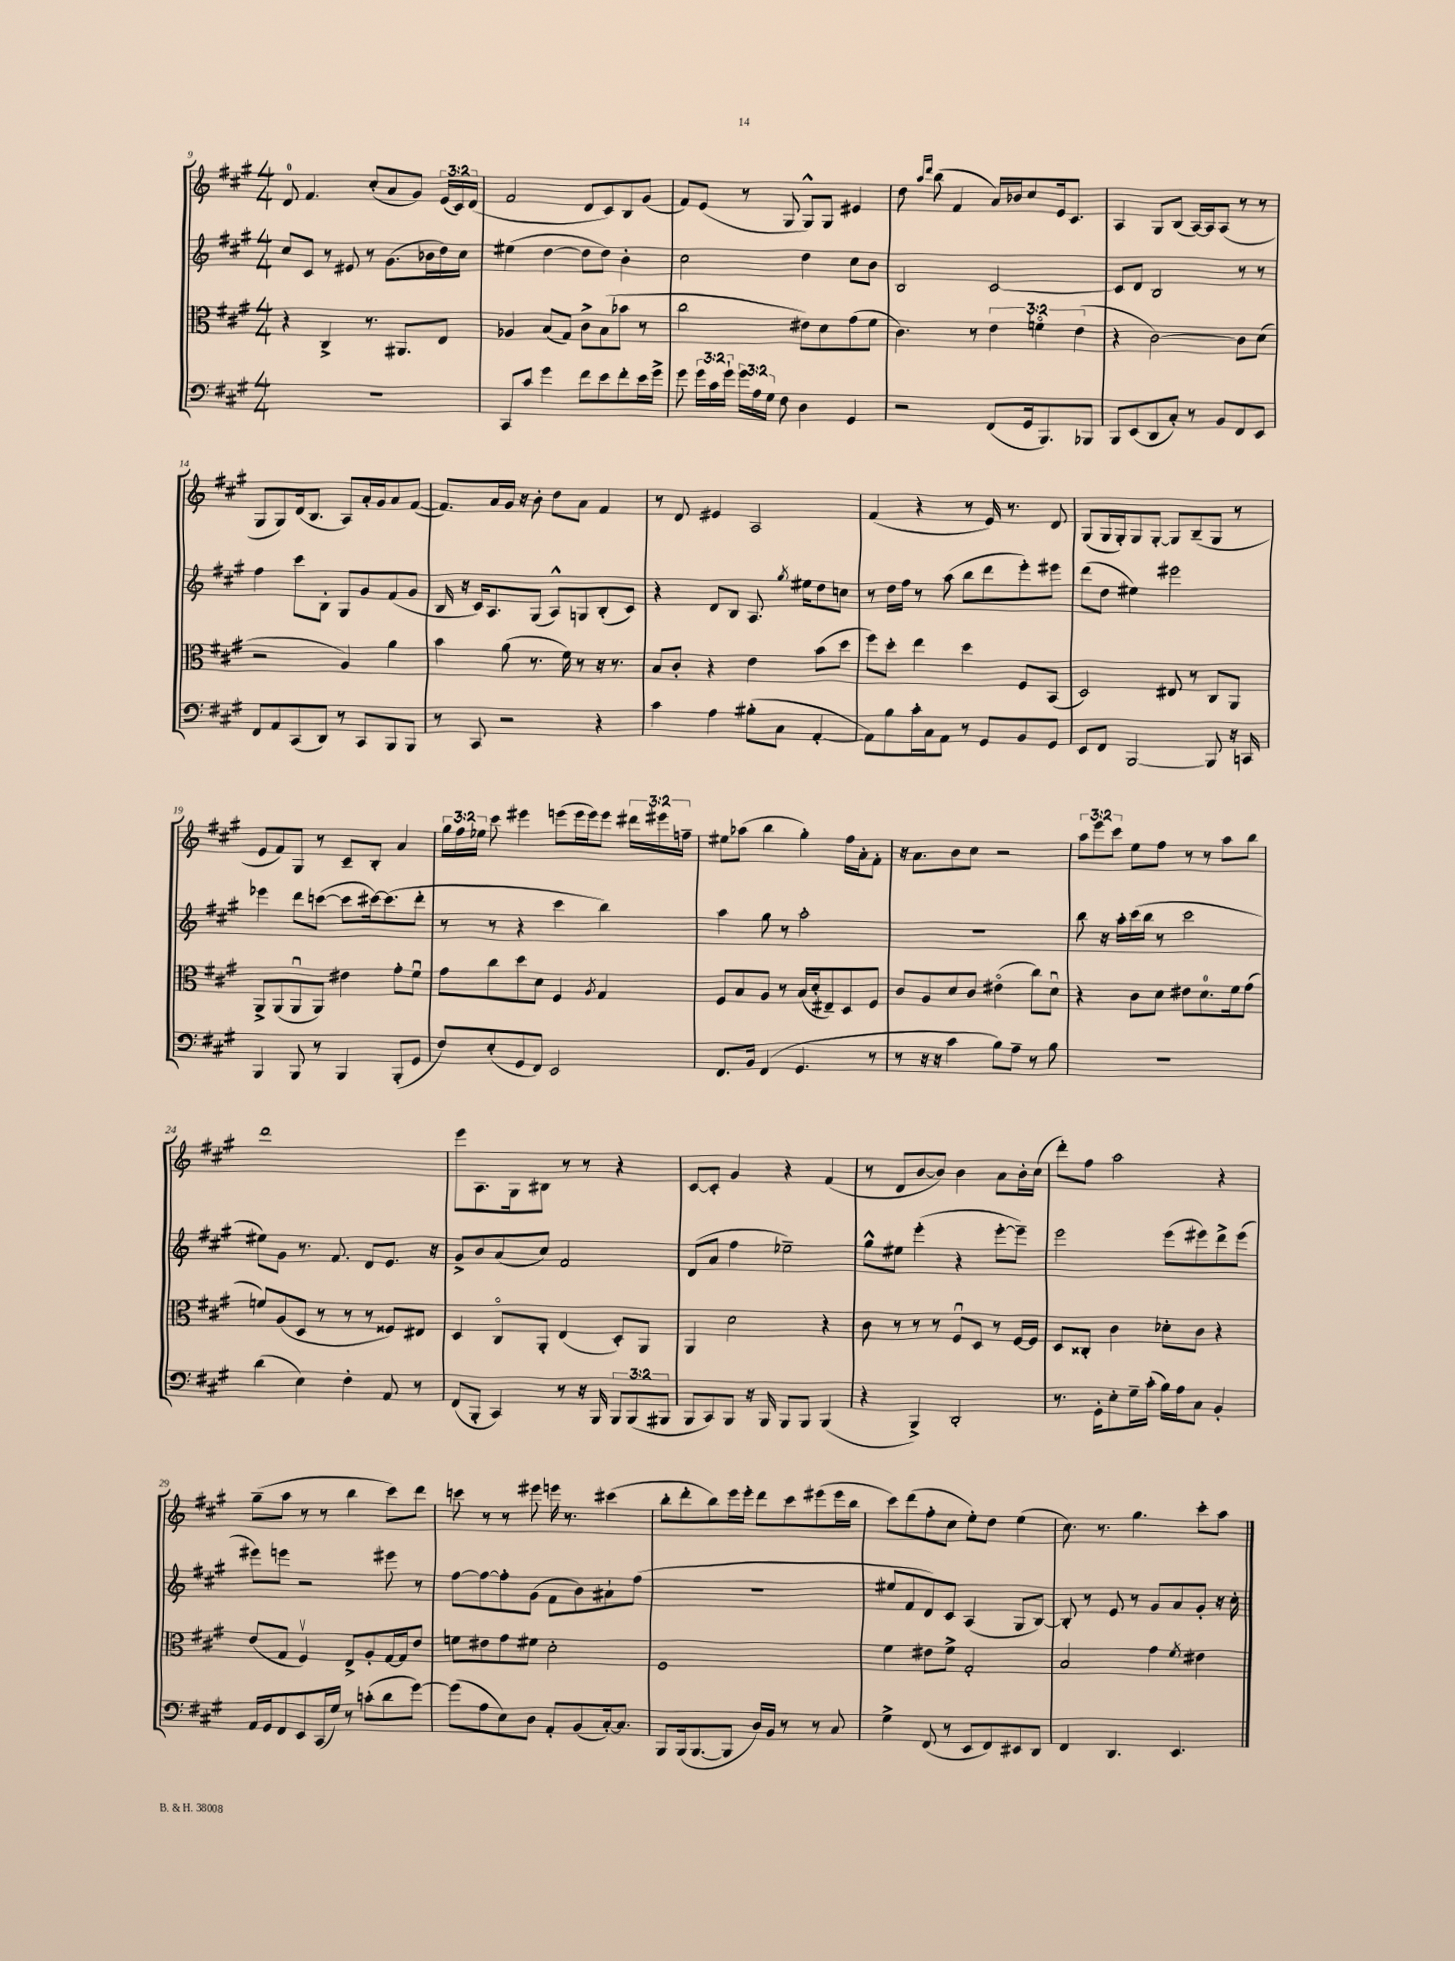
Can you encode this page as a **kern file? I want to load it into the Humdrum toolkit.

**kern	**kern	**kern	**kern
*staff4	*staff3	*staff2	*staff1
*clefF4	*clefC3	*clefG2	*clefG2
*k[f#c#g#]	*k[f#c#g#]	*k[f#c#g#]	*k[f#c#g#]
*M4/4	*M4/4	*M4/4	*M4/4
1r	4r	8cc#/L	8d/
.	.	8c#/J	4.f#/
.	4C#^/	8r	.
.	.	8e#/	.
.	8.r	8r	(8cc#'/L
.	.	(8.g#\L	8a/
.	8.AA#/L	.	.
.	.	.	8g#/J)
.	.	16b-\L	.
.	8E/J	16dd\)	(24e/LL
.	.	.	24c#/)
.	.	16cc#\JJ	.
.	.	.	(24d/JJ
=	=	=	=
8CC#/L	4A-/	(4ee#\	2f#/
8c#/J	.	.	.
4g#\	(8B/L	[4dd\	.
.	8G#/J)	.	.
8f#\L	8c#^\L	8dd\]L	8d/L
8e\	(8B\	8dd\J)	8c#/)
8f#'\	8b-\J	4b'\	8B/
16e\L	8r	.	(8g#/J
16g#^\JJ	.	.	.
=	=	=	=
8g#\	2cc#\	2cc#\	8f#/L)
24g#\LL	.	.	(8e/J
24c#\	.	.	.
24g#`\JJ	.	.	.
24g#\LL	.	.	8r
24A\	.	.	.
24G#\JJ	.	.	.
8F#\	.	.	8G#/
4D\	8e#\L)	4dd\	8G#^^/L)
.	8d\	.	8G#/J
4GG#/	(8g#\	8cc#\L	4e#/
.	8f#\J	8b\J	.
=	=	=	=
2r	4.c#\)	2B/	8dd\
.	.	.	16qqaa/LL
.	.	.	16qqddd/JJ
.	.	.	(8bb\
.	.	.	4f#/
.	8r	.	.
(8FF#/L	6e\	[2c#/	16a/LL)
.	.	.	16b-/J
16GG#/k	.	.	8cc#/
.	6fo\	.	.
8.BBB/)	.	.	.
.	.	.	16e/k
.	.	.	8.c#/J
.	(6e\	.	.
8BBB-/J	.	.	.
=	=	=	=
8BBB/L	4r	8c#/]L	4A/
(8EE/	.	8d/J	.
8DD/	[2c#\)	2B/	8G#/L
8C#'/J)	.	.	(8B/J
8r	.	.	[16A/LL)
.	.	.	16A/]J
8BB/L	.	.	(8A/J
8FF#/	8c#\]L	8r	8r
8EE/J	(8d\J	8r	8r
=	=	=	=
8FF#/L	2r	4ff#\	8G#/L
8AA/	.	.	8G#/)
(8CC#/	.	8ccc#\L	(16d/k
.	.	.	8.B/J
8DD/J)	.	8B'\J	.
8r	4A/)	8G#/L	8A/L)
8CC#/L	.	8g#/	16a'/L
.	.	.	16g#/J
8BBB/	4a\	(8f#/	8a/
8BBB/J	.	8g#/J	([8f#/J
=	=	=	=
8r	4b\	16B/	8.f#/]L)
.	.	16r	.
8CC#/	.	16c#/LK)	.
.	.	8.A/	16a/L
2r	(8a\	.	16g#/JJ
.	.	.	16r
.	8.r	(8G#/J	8b'\
.	.	8A^^/L)	8dd\L
.	16f#\)	.	.
.	8r	8G/	8a\J
4r	16r	(8B'/	4f#/
.	8.r	.	.
.	.	8c#/J)	.
=	=	=	=
4c#\	8B/L	4r	8r
.	8c#'/J	.	8d/
4A\	4r	8d/L	4e#/
.	.	8B/J	.
(8B#'\L	4e\	8.A/	2A/
8C#\J	.	.	.
.	.	8qgg#/	.
.	.	16ee#\LK	.
[4AA'/	(8b\L	8dd\	.
.	8dd\J	8cc\J	.
=	=	=	=
8AA\]L)	8ff#\L)	8r	(4f#/
8B\	8dd'\J	16dd\LL	.
.	.	16ff#\JJ	.
16c#'\L	4ee\	8r	4r
16C#\J	.	.	.
8AA\J	.	(8aa\	.
8r	4dd\	8bb\L	8r
8GG#/L	.	8ddd\	16e/)
.	.	.	8.r
8BB/	8F#/L	8eee'\)	.
8GG#/J	(8BB/J	8eee#\J	8d/
=	=	=	=
8EE/L	2D/)	(8ddd\L	(8G#/L
8FF#/J	.	8dd\J	16G#/L
.	.	.	16G#'/J)
[2BBB/	.	4ee#\)	8G#/
.	.	.	[8G#'/J
.	8E#/	2eee#\	8G#/]L
.	8r	.	(8B~/
8BBB/]	8C#/L	.	8G#/J
16r	8AA/J	.	8r
16CC/	.	.	.
=	=	=	=
4BBB/	8AA^/L	4eee-\	8e/L
.	(8AA/	.	8f#/)
8BBB/	8AAu/	8ddd\L	8G#/J
8r	8AA/J)	([8ccc\J	8r
4BBB/	4e#\	8ccc\]L	8c#~/L
.	.	[16ccc#\k)	8B'/J
.	.	(8.ccc#\]	.
(8BBB'/L	8g#'\L	.	4a/
8GG#/J	8f#u\J	8ddd'\J	.
=	=	=	=
8F#/L)	8g#\L	8r	24gg#\LL
.	.	.	24ff#\
.	.	.	24ee-\JJ
(8E'/	8cc#\	8r	8ccc#\
8GG#/	8dd\	4r	4eee#\
8FF#/J)	8d\J	.	.
2EE/	4F#/	4ccc#\	(8eee\L
.	.	.	16eee\L
.	.	.	16eee\J)
.	8qA/	.	.
.	4G#/	4bb\)	8eee\J
.	.	.	24ddd#\LL
.	.	.	24eee#\
.	.	.	24ff~\JJ
=	=	=	=
8.FF#/L	8F#/L	4aa\	8ee#\L
.	8B/	.	(8aa-\J
16BB/Jk	.	.	.
(4FF#/	8A/J	8gg#\	4bb\
.	8r	8r	.
4.GG#/	(16B/LL	2aa'\	4gg#'\)
.	16d'/J	.	.
.	8E#~/)	.	.
.	8D/	.	16ff#\LL
.	.	.	16a'\J
8r	8F#/J	.	8f#'\J
=	=	=	=
8r	8c#/L	1r	16r
.	.	.	8.a\L
16r	8A/	.	.
16r	.	.	.
4c#\	8d/	.	8b\
.	8c#/J	.	8cc#\J
8B\L)	(4e#o\	.	2r
8A~\J	.	.	.
8r	8cc#\L)	.	.
8B\	8du\J	.	.
=	=	=	=
1r	4r	8bb\	12aa\L
.	.	.	12eee\
.	.	16r	.
.	.	.	12ccc#\J
.	.	16aa'\LL	.
.	8c#\L	(16ccc#\	8ee\L
.	.	16bb\JJ	.
.	8d\J	8r	8ff#\J
.	8e#\L	2ccc#\	8r
.	8.d\	.	8r
.	.	.	8aa\L
.	16f#\k	.	.
.	(8g#\J	.	8bb\J
=	=	=	=
(4d\	8f/L)	8ee#\L)	1ddd
.	(8A/	8g#\J	.
4E\)	8D/J	8.r	.
.	8r	.	.
.	.	8.f#/	.
4F#'\	8r	.	.
.	8r	8d/L	.
8AA/	8F##/L)	8.e/J	.
8r	8E#/J	.	.
.	.	16r	.
=	=	=	=
(8FF#/L	4D/	8g#^/L	8eee\L
8BBB'/J	.	8b/	8.A\
4CC#/)	8C#o/L	(8a/	.
.	.	.	16G#\k
.	8AA'/J	8cc#/J)	8B#\J
8r	(4E/	2f#/	8r
16r	.	.	8r
16BBB/	.	.	.
12BBB/L	8D'/L)	.	4r
(12BBB/	.	.	.
.	8AA/J	.	.
12BBB#/J	.	.	.
=	=	=	=
8BBB/L	4AA/	(8d/L	[8c#/L
8CC#/)	.	8a/J	8c#'/]J
8BBB/J	2d\	4ff#\	4g#/
16r	.	.	.
16BBB/	.	.	.
8BBB/L	.	2ee-~\)	4r
8BBB/J	.	.	.
(4BBB/	4r	.	(4f#/
=	=	=	=
4r	8c#\	8gg#^^\L	8r
.	8r	8ee#\J	8d/L
4BBB^/)	8r	(4eee'\	[8b/
.	8r	.	8b/]J)
2DD'/	8F#u/L	4r	4b\
.	8D/J	.	.
.	8r	[8eee'\L	8a\L
.	[16F#/LL	8eee~\]J)	16b'\L
.	16F#/]JJ	.	(16cc#\JJ
=	=	=	=
8.r	8D/L	2eee\	8ddd'\L)
.	8C##'/J	.	8ff#\J
16GG#'\LK	.	.	.
8E'\	4c#\	.	2aa\
16G#~\L	.	.	.
(16c#'\JJ	.	.	.
16B\LL)	8d-'\L	(8eee\L	.
16A\J	.	.	.
8C#\J	8c#\J	8eee#\)	.
4BB'/	4r	8ddd^\	4r
.	.	(8eee#\J	.
=	=	=	=
16AA/LL	(8e/L	8eee#\L)	(8gg#~\L
16GG#/J	.	.	.
8FF#/	8G#/J	8eee\J	8aa\J
8EE/	4F#v/)	2r	8r
(16CC#/L	.	.	8r
16G#/JJ)	.	.	.
8r	8E^/L	.	4bb\
(8c'\L	8A'/	.	.
8d\	[16G#/L	8eee#\	8ccc#\L)
.	16G#/]J	.	.
[8g#\J)	8e/J	8r	8ddd\J
=	=	=	=
(8g#\]L	8f\L	[8ff#\L	8ccc\
8A\	8e#\	8ff#\_	8r
8E\)	8g#\	8ff#'\]	8r
8D\J	8f#\J	(8g#\J	8eee#\
8AA'/L	2d'\	8f#\L	16eee\
.	.	.	8.r
(8BB/	.	8b\)	.
[16C#'/k)	.	8a#`\	(4ccc#\
8.C#/]J	.	.	.
.	.	(8ff#\J	.
=	=	=	=
8BBB/L	1F#	1r	8bb'\L
(16BBB/k	.	.	8ddd'\
[8.BBB/	.	.	.
.	.	.	8bb\)
8BBB/]J	.	.	16eee\L
.	.	.	16eee'\JJ
16D/LL)	.	.	8ddd\L
16BB/JJ	.	.	.
8r	.	.	8ccc#\
8r	.	.	(8eee#\
8C#/	.	.	16eee#\L
.	.	.	16bb\JJ
=	=	=	=
4G#^\	4f#\	8ee#/L	8ccc#\L)
.	.	8f#/	(8ddd\
(8FF#/	8e#\L	8d/)	8ff#'\
8r	8f#^\J	8c#/J	8cc#\J
8EE/L	2G#'/	(4A/	8ee'\L)
8FF#/)	.	.	8dd\J
8EE#/	.	8G#/L	(4ee\
8DD/J	.	[8B/J)	.
=	=	=	=
4FF#/	2B/	8B'/]	8.cc#\)
.	.	8r	.
.	.	.	8.r
4.DD/	.	8e/	.
.	.	8r	4.gg#\
.	4g#\	8g#/L	.
4.EE/	.	8a/	.
.	8qf#/	.	.
.	4e#\	8g#'/J	8ccc#'\L
.	.	16r	8aa\J
.	.	16cc#'\	.
==	==	==	==
*-	*-	*-	*-
